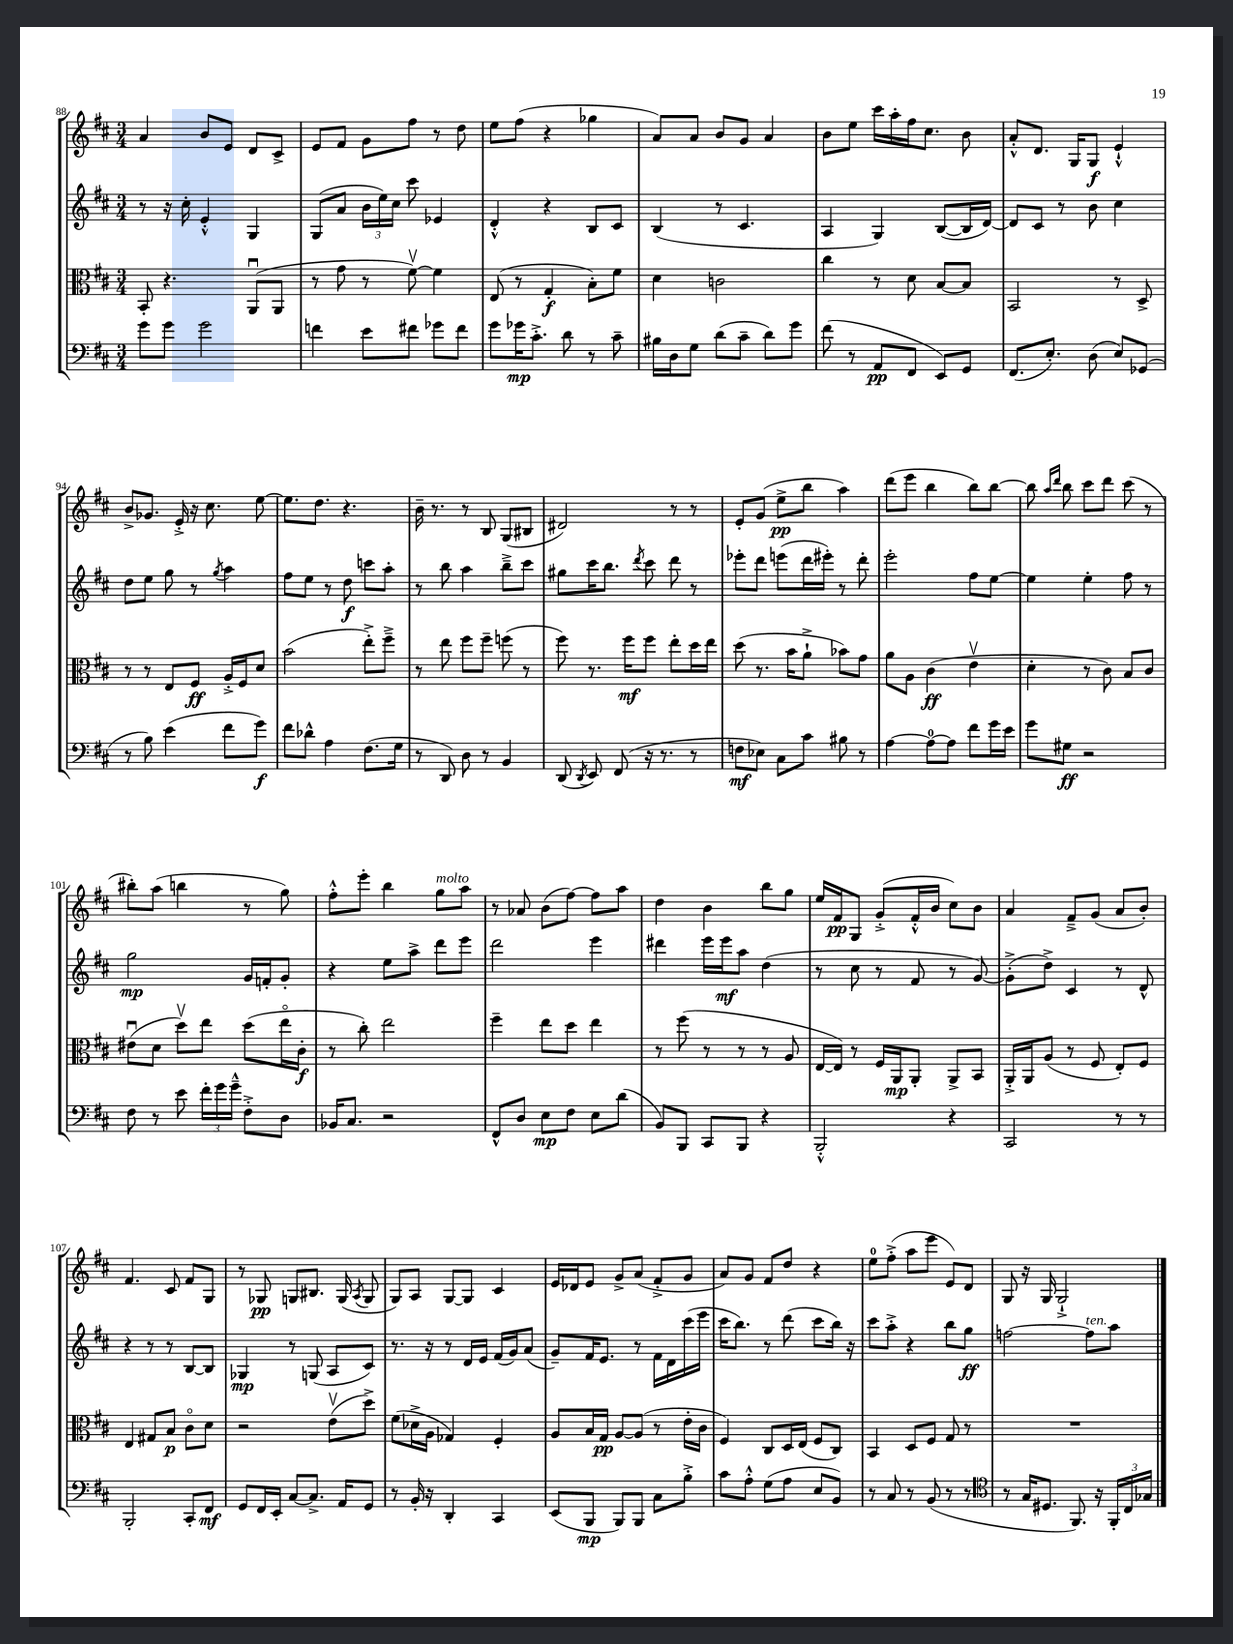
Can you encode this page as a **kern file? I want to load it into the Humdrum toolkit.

**kern	**kern	**kern	**kern
*staff4	*staff3	*staff2	*staff1
*clefF4	*clefC3	*clefG2	*clefG2
*k[f#c#]	*k[f#c#]	*k[f#c#]	*k[f#c#]
*M3/4	*M3/4	*M3/4	*M3/4
8g	8BB'	8r	4a
8g	4.r	16r	.
.	.	16cc#'	.
2g	.	4e'^^	8b
.	.	.	8e
.	(8AAu	4G	8d
.	8AA	.	8c#^
=	=	=	=
4f	8r	(8G	8e
.	8g	8a	8f#
8e	8r	24b	8g
.	.	24ee)	.
.	.	24cc#	.
8f#	[8f#v)	8ccc#	8ff#
8g-	4f#]	4e-	8r
8f#	.	.	8dd
=	=	=	=
8g	(8E	4d'^^	8ee
16g-	8r	.	(8ff#
8.c#'^	.	.	.
.	4G'	4r	4r
8d	.	.	.
8r	8B')	8B	4gg-
8c#~	8f#	8c#	.
=	=	=	=
16B#	4d	(4B	8a)
16D	.	.	.
8G	.	.	8a
(8d	2c	8r	8b
8c#~	.	4.c#	8g
8d)	.	.	4a
8g	.	.	.
=	=	=	=
(8f#	4cc#	4A	8b
8r	.	.	8ee
8AA	8r	4G)	16ccc#
.	.	.	16aa'
8FF#	8d	.	16ff#
.	.	.	8.cc#
8EE)	[8B	([8B	.
8GG	8B]	16B]	8b
.	.	[16d)	.
=	=	=	=
(8.FF#	2BB	8d]	8a'^^
.	.	8c#	8.d
8.E')	.	.	.
.	.	8r	.
.	.	.	16G
(8D	.	8b	8G
8E)	8r	4cc#	4e`^^
(8GG-	8D^	.	.
=	=	=	=
8r	8r	8dd	8b^
8B)	8r	8ee	8.g-
(4e	8E	8gg	.
.	.	.	16e'^
.	8F#	8r	16r
.	.	.	8.cc#
.	.	8qgg	.
8f#	16A'^	4aa	.
.	16F#	.	.
8g)	8d	.	[8ee
=	=	=	=
8f#	(2b	8ff#	8.ee]
8d-^^	.	8ee	.
.	.	.	8.dd
4A	.	8r	.
.	.	8dd	4.r
(8.F#	8ee'^)	8ccc	.
.	8ff#~^	8aa'	.
16G	.	.	.
=	=	=	=
8r	8r	8r	16b~
.	.	.	8.r
8DD)	8ee	8bb	.
8D	8ff#	4aa	8r
8r	8ff#~	.	8B
4BB	(8ff	8bb~^	(8G
.	8r	8ccc#	8B#
=	=	=	=
(8DD	8ff#)	8gg#	2d#)
8qDD	.	.	.
8EE)	8.r	16ccc#	.
.	.	8.bb	.
(8FF#	.	.	.
.	16ff#	.	.
.	.	8qddd	.
16r	8ff#	8ccc#	.
8.r	.	.	.
.	8ee'	8ddd	8r
8r	16dd	8r	8r
.	16ee	.	.
=	=	=	=
8F	(8dd	8eee-'	8e'
8E-)	8.r	8ddd	(8g
8C#	.	(8eee	8ee^
.	16b	.	.
8c#	8a`^	16ddd	8bb
.	.	16eee#')	.
8B#	8b-)	8r	4aa)
8r	8g	8ddd'	.
=	=	=	=
[4A	8a	2eee'	(8ddd
.	8A	.	8eee
8A_	(4c#	.	4bb
8A]	.	.	.
8f#	4ev	8ff#	8bb)
16g	.	[8ee	[8bb
16e	.	.	.
=	=	=	=
8g	4d'	4ee]	8bb]
.	.	.	16qqaa
.	.	.	16qqddd
8G#	.	.	8bb
2r	8r	4ee'	8ccc#
.	8c#)	.	8ddd
.	8B	8ff#	(8ccc#
.	8c#	8r	8r
=	=	=	=
8F#	(8e#u	2gg	8bb#')
8r	8d	.	(8aa
8e	8ddv)	.	4bb
24f#'	8ee	.	.
24g	.	.	.
24g~^^	.	.	.
8F#'^	(8dd	16g	8r
.	.	16f'	.
8D	16eeo	8g'	8gg)
.	16c#'	.	.
=	=	=	=
16BB-	8r	4r	8ff#'^^
8.C#	.	.	.
.	8cc#')	.	8eee'
2r	2ee	8ee	4bb
.	.	8aa^	.
.	.	8ddd	8gg
.	.	8eee	8aa
=	=	=	=
8FF#^^	4ff#~	2ddd	8r
8D	.	.	8a-
8E	8ee	.	(8b
8F#	8dd	.	[8ff#)
8E	4ee	4eee	8ff#]
(8d	.	.	8aa
=	=	=	=
8BB)	8r	4ddd#	4dd
8BBB	(8ff#	.	.
8CC#	8r	16eee	4b
.	.	16eee	.
8BBB	8r	8aa	.
4r	8r	(4dd	8bb
.	8A	.	8gg
=	=	=	=
2BBB'^^	[16E	8r	16ee
.	16E])	.	16f#
.	8r	8cc#	8G
.	16F#	8r	(8g'^
.	16AA	.	.
.	8AA'	8f#	16f#'^^
.	.	.	16b
4r	8AA^	8r	8cc#)
.	8BB	[8g)	8b
=	=	=	=
2CC#	16AA'^	(8g'^]	4a
.	16AA	.	.
.	(8A	8dd^)	.
.	8r	4c#	8f#~^
.	8F#	.	(8g
8r	8E')	8r	8a
8r	8F#	8d^^	8b')
=	=	=	=
2BBB'	4E	4r	4.f#
.	8G#	8r	.
.	8B	8r	8c#
8CC#'	8c#o	[8B	8f#
8FF#	8d	8B]	8G
=	=	=	=
8GG	2r	4G-	8r
16FF#	.	.	8G-
16EE'	.	.	.
[8C#	.	8r	8G
8.C#^]	.	(8G	8.B#
.	(8ev	8A	.
16AA	.	.	(16G
.	.	.	8qA
8GG	8dd^)	8c#)	8G
=	=	=	=
8r	(8f#	8.r	8G)
16BB'	16d-^	.	8A
16r	16A	16r	.
4DD'	4G-)	8r	[8G
.	.	16d	8G]
.	.	16e	.
4CC#	4F#'	(16f#	4c#
.	.	16g)	.
.	.	(8a	.
=	=	=	=
(8EE	8A	8g~)	16e
.	.	.	16d-
8BBB	16B	16f#	8e
.	16G	8.e	.
8BBB)	[8A	.	8g^
8BBB	(8A]	8r	(8a
8C#	8r	16f#	8f#'^
.	.	16d	.
8B'^	16e'	(16ccc#	8g
.	16c#	16eee	.
=	=	=	=
8c#	4F#)	16ccc#	8a)
.	.	8.bb)	.
8A'^^	.	.	8g
(8G	8C#	8r	8f#
8A	16D	(8ddd	8dd
.	(16E	.	.
8E	8F#	8ccc#	4r
8BB)	8C#)	16bb)	.
.	.	16r	.
=	=	=	=
8r	4BB	8ccc#	8ee
8C#	.	8aa'^	(8ff#'^
8r	8D	4r	8aa
(8BB	8F#	.	8eee
8r	8G	8bb	8e)
8r	8r	8gg	8d
=	=	=	=
*clefC4	*	*	*
8r	2.r	[2ff	8G
16G	.	.	16r
8.D#	.	.	16G
.	.	.	2G`^
8.FF#)	.	.	.
.	.	8ff]	.
16r	.	.	.
24FF#'	.	8aa	.
24C#	.	.	.
24G-	.	.	.
==	==	==	==
*-	*-	*-	*-
